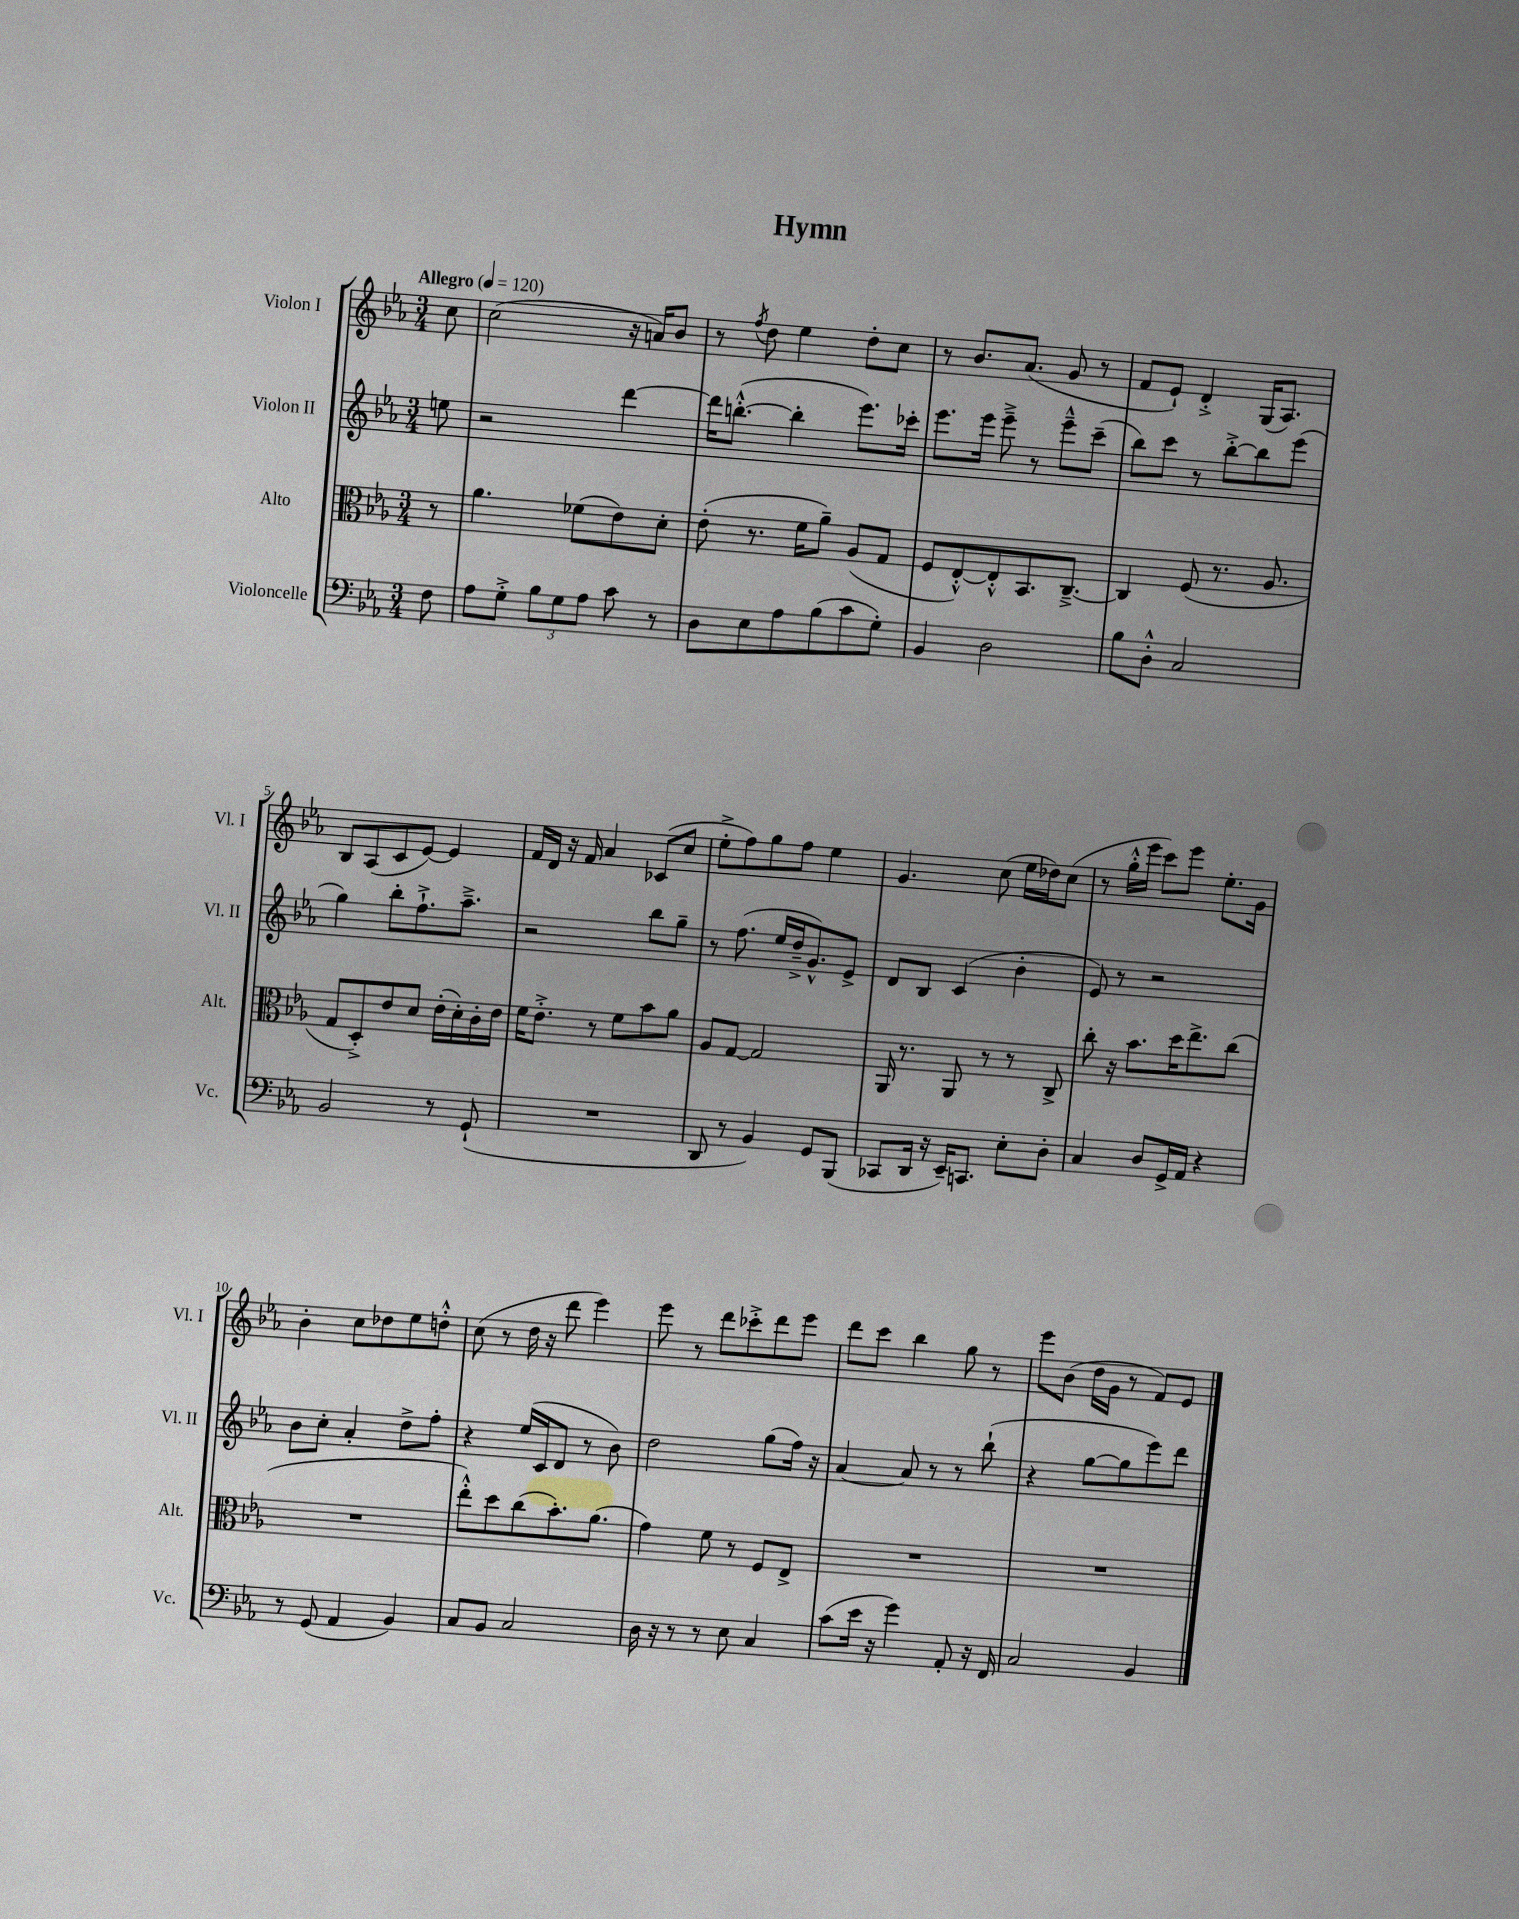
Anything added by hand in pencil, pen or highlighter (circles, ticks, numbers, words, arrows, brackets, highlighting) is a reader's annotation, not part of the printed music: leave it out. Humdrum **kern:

**kern	**kern	**kern	**kern
*staff4	*staff3	*staff2	*staff1
*clefF4	*clefC3	*clefG2	*clefG2
*k[b-e-a-]	*k[b-e-a-]	*k[b-e-a-]	*k[b-e-a-]
*M3/4	*M3/4	*M3/4	*M3/4
*MM120	*MM120	*MM120	*MM120
8F	8r	8ee	8cc
=	=	=	=
8A-	4.a-	2r	(2cc
8G'^	.	.	.
12B-	.	.	.
12G	.	.	.
.	(8f-	.	.
12A-	.	.	.
8c	8e-)	[4ddd	16r
.	.	.	16a)
8r	8d'	.	8b-
=	=	=	=
8D	(8e-'	16ddd]	8r
.	.	([8.bb'^^	.
.	.	.	8qff
8E-	8.r	.	8dd
8A-	.	4bb']	4ee-
.	16f	.	.
(8B-	8a-~)	.	.
8c	(8A-	8.eee-)	8dd'
8G')	8G	.	8cc
.	.	16ccc-'	.
=	=	=	=
4BB-	8F	8.eee-	8r
.	[8E-'^^)	.	8.b-
.	.	16eee-	.
2D	8E-'^^]	8eee-~^	.
.	.	.	(8.a-
.	8.BB-	8r	.
.	.	8eee-~^^	8g
.	[8.C~^	.	.
.	.	(8ccc~	8r
=	=	=	=
8B-	4C]	8bb-)	8f
8D'^^	.	8ccc	8e-`)
2C	(8F	8r	4d'^
.	8.r	[8bb-'^	.
.	.	8bb-]	(16G
.	8.A-	.	8.A-)
.	.	(8eee-	.
=	=	=	=
2BB-	8G	4gg)	8B-
.	8D'^)	.	(8A-
.	8e-	8bb-'	8c
.	8d	8.ff`^	[8e-)
8r	(16e-'	.	4e-]
.	16d')	8.aa-~^	.
(8GG`	16c'	.	.
.	16e-	.	.
=	=	=	=
2.r	16f	2r	16f
.	8.e-'^	.	16d
.	.	.	16r
.	.	.	16f
.	8r	.	4a-
.	8f	.	.
.	8b-	8bb-	(8c-
.	8a-	8gg~	8cc
=	=	=	=
8DD	8A-	8r	8ee-'^
8r	[8G	(8.ff	8ff)
4BB-)	2G]	.	8gg
.	.	16ee-	.
.	.	16dd~^	8ff
.	.	8.g^^)	.
8GG	.	.	4ee-
(8BBB-	.	8e-^	.
=	=	=	=
8CC-	16AA-	8d	4.g
.	8.r	.	.
16DD	.	8B-	.
16r	.	.	.
16EE-~)	8AA-	(4c	.
8.CC	.	.	.
.	8r	.	(8cc
8E-'	8r	4b-'	16ee-
.	.	.	16dd-)
8D'	8C^	.	(8cc
=	=	=	=
4C	8cc'	8e-)	8r
.	16r	8r	16gg'^^
.	8.b-	.	16eee-
8D	.	2r	8ccc)
16GG^	16dd	.	8eee-
16AA-	8.ee-^	.	.
4r	.	.	8.ee-'
.	(8cc	.	.
.	.	.	16g
=	=	=	=
8r	2.r	8b-	4b-'
(8GG	.	8cc'	.
4AA-	.	4a-'	8cc
.	.	.	8dd-
4BB-)	.	8dd^	8ee-
.	.	8ff'	8dd'^^
=	=	=	=
8C	8ee-'^^)	4r	(8cc
8BB-	8dd	.	8r
2C	(8cc	(16ee-	16dd
.	.	16c	16r
.	8.b-')	8d	8ddd
.	.	8r	4eee-)
.	(8.a-	.	.
.	.	8b-)	.
=	=	=	=
16D	4g)	2dd	8eee-
16r	.	.	.
8r	.	.	8r
8r	8f	.	8ddd
8E-	8r	.	8ccc-'^
4C	8F	(8gg	8ddd
.	8E-^	16ff)	8eee-
.	.	16r	.
=	=	=	=
(8c	2.r	[4a-	8ddd
16e-	.	.	8ccc
16r	.	.	.
4g)	.	8a-]	4bb-
.	.	8r	.
8AA-'	.	8r	8gg
16r	.	(8bb-`	8r
16FF	.	.	.
=	=	=	=
2C	2.r	4r	8eee-
.	.	.	(8b-
.	.	[8gg	16dd
.	.	.	16g
.	.	8gg]	8r
4BB-	.	8eee-)	8f)
.	.	8ddd	8e-
==	==	==	==
*-	*-	*-	*-
